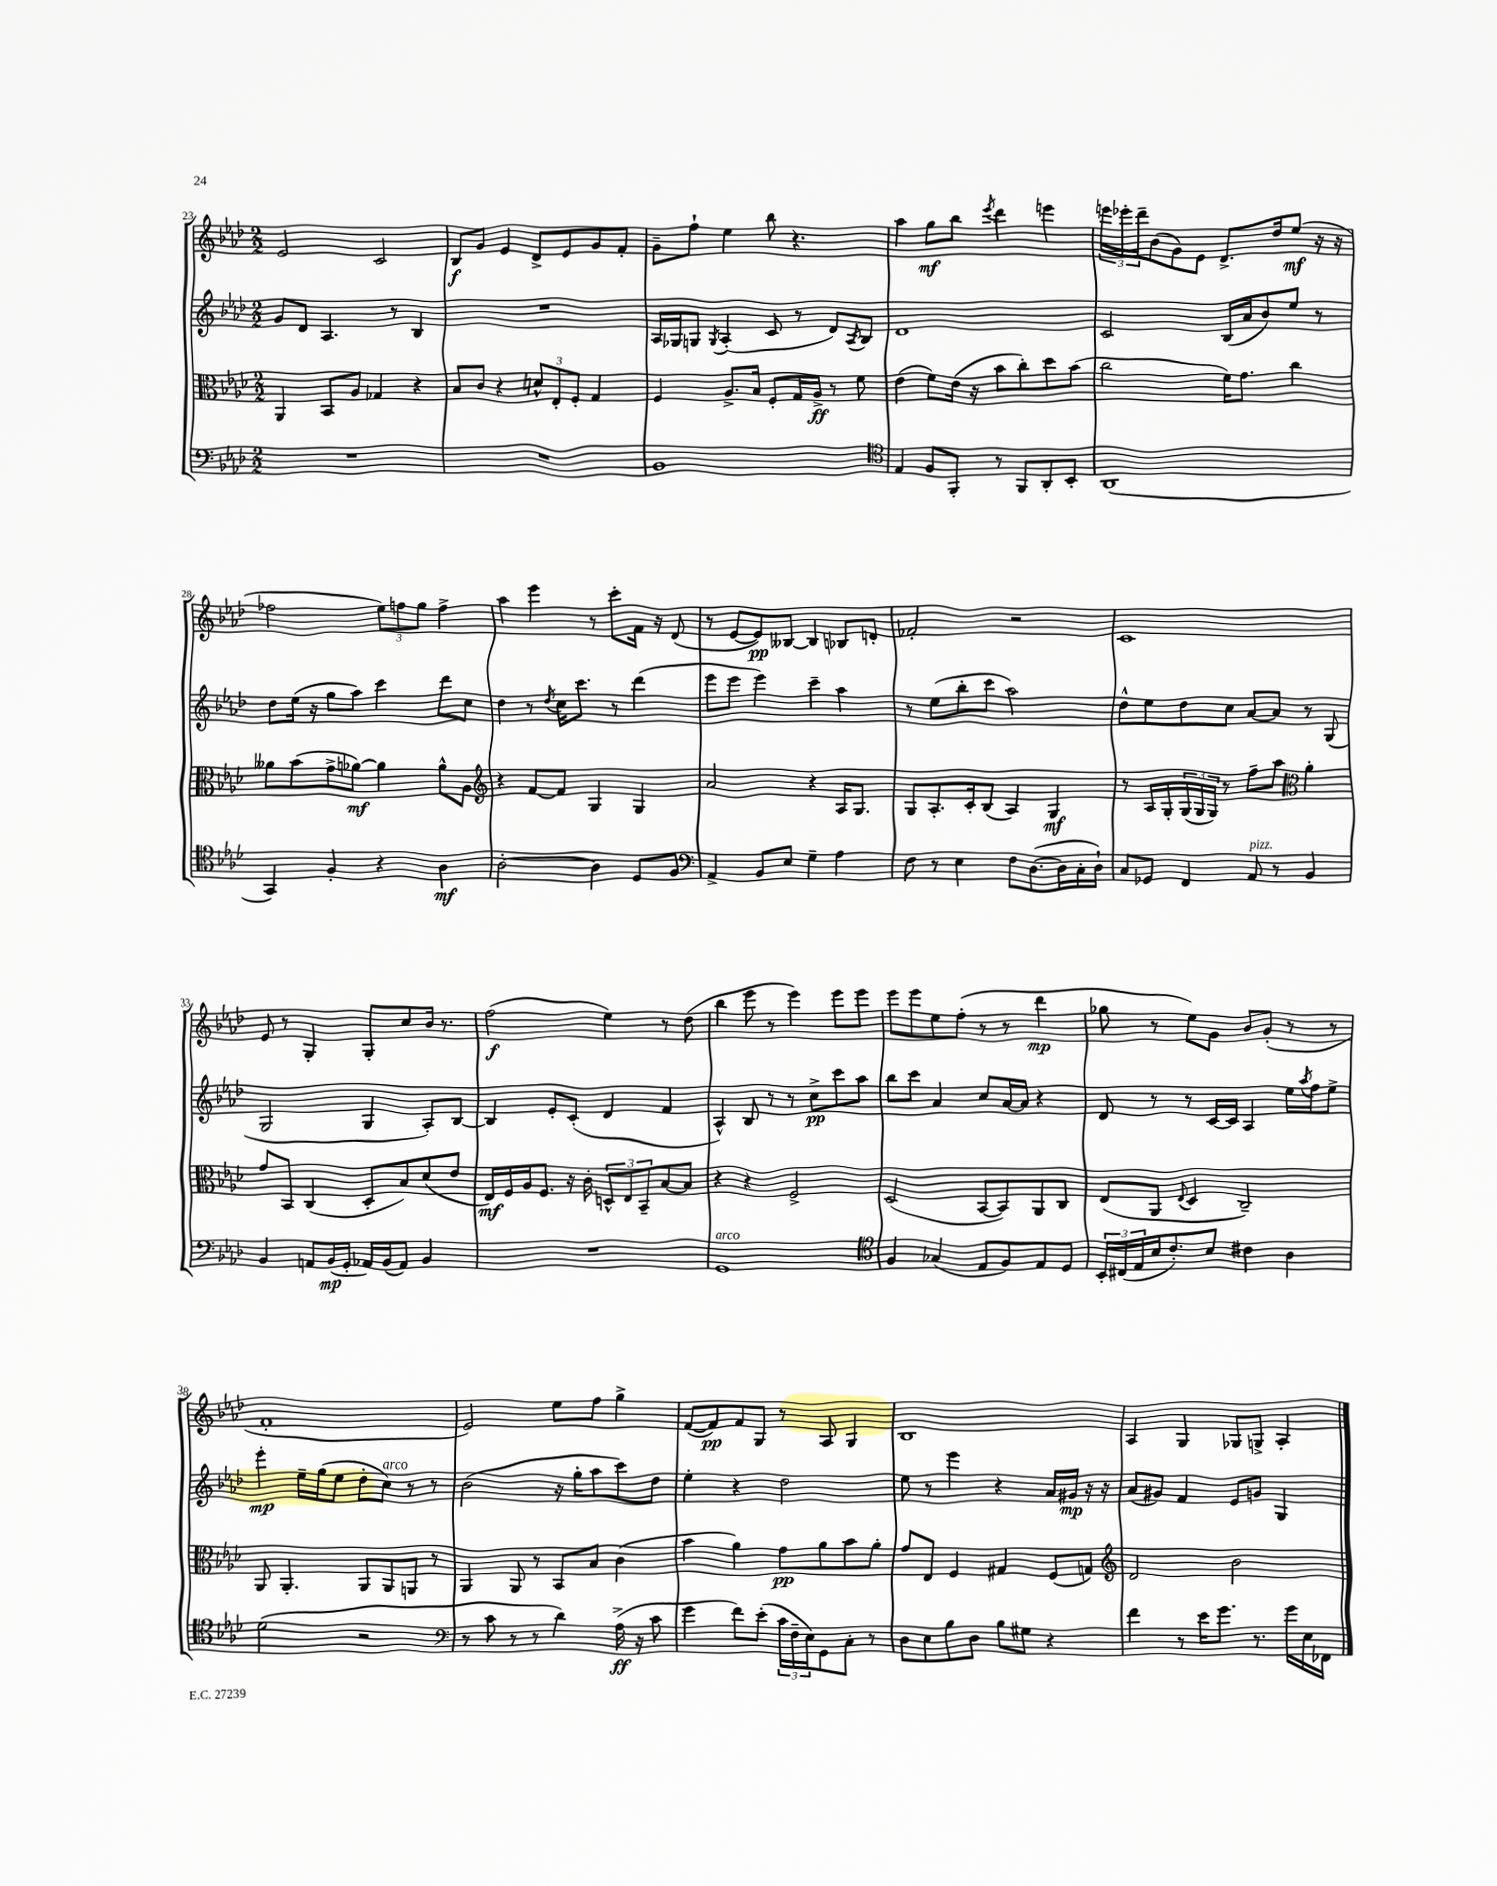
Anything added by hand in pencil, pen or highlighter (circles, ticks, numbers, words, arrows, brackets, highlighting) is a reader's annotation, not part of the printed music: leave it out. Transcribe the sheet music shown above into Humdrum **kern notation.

**kern	**kern	**kern	**kern
*staff4	*staff3	*staff2	*staff1
*clefF4	*clefC3	*clefG2	*clefG2
*k[b-e-a-d-]	*k[b-e-a-d-]	*k[b-e-a-d-]	*k[b-e-a-d-]
*M2/2	*M2/2	*M2/2	*M2/2
1r	4AA-/	8g/L	2e-/
.	.	8d-/J	.
.	8BB-/L	4.A-/	.
.	8A-/J	.	.
.	4G-/	.	2c/
.	.	8r	.
.	4r	4B-/	.
=	=	=	=
1r	8B-/L	1r	8B-/L
.	8c/J	.	8g/J
.	4r	.	4e-/
.	12d^^/L	.	8d-^/L
.	12E-'/	.	.
.	.	.	8e-/
.	12F'/J	.	.
.	4G/	.	8g/
.	.	.	8f'/J
=	=	=	=
1BB-	4F/	16A-/LL	8g~\L
.	.	16G-/J	.
.	.	8G/J	8ff`\J
.	.	8qG/	.
.	8.A-^/L	(4A-'/	4ee-\
.	16B-/Jk	.	.
.	8F'/L	8c/	8bb-\
.	16G/L	8r	4.r
.	16A-^/JJ	.	.
.	8r	8d-/L)	.
.	.	8qA-/	.
.	8f\	8B-/J	.
=	=	=	=
*clefC4	*	*	*
4E-/	(4e-\	1d-	4aa-\
8F/L	8f\L)	.	8gg\L
8FF'/J	(16e-\Jk	.	8bb-\J
.	16r	.	.
.	.	.	8qeee-/
8r	8b-\L	.	4ddd-\
8FF/L	8cc'\)	.	.
8AA-'/	8dd-\	.	4eee\
8BB-'/J	(8b-\J	.	.
=	=	=	=
(1AA-	2cc\	2c/	24eee\LL
.	.	.	24eee-'\
.	.	.	24ddd-~\J
.	.	.	(8b-\
.	.	.	8g\)
.	.	.	8e-\J
.	16f\LK)	(16B-/LL	8.d-^/L
.	8.g\J	16a-/J	.
.	.	8b-/)	.
.	.	.	16dd-/k
.	4cc\	8ee-/J	(8ee-/J
.	.	8r	16r
.	.	.	16r
=	=	=	=
4GG/)	8a--\L	8dd-\L	2ff-\
.	(8b-\	(16ee-\Jk	.
.	.	16r	.
4F'/	8g^\	8gg\L	.
.	[8a-\J)	8aa-\J)	.
4r	4a-\]	4ccc\	12ee-\L)
.	.	.	12ff\
.	.	.	12gg\J
4A-\	8a-^^\L	8ddd-\L	4ff^\
.	8A-\J	8cc\J	.
=	=	=	=
*	*clefG2	*	*
[2A-'\	4r	4dd-\	4aa-\
.	[8f/L	8r	4eee-\
.	.	8qdd-/	.
.	8f/]J	16cc\LK	.
.	.	8.ccc\J	.
4A-\]	4G/	.	8r
.	.	8r	8ccc'\L
8D-/L	4G/	(4ddd-\	16f\Jk
.	.	.	16r
8F/J	.	.	(8d-/
=	=	=	=
*clefF4	*	*	*
4AA-^/	2a-/	8eee-\L	8r
.	.	8eee-\J	[8e-/L
8BB-/L	.	4eee-\)	8e-/])
8E-/J	.	.	[8B--/J
4G~\	4r	4ccc~\	4B--/]
4A-\	16A-/LK	4aa-\	8B-/L
.	8.G/J	.	.
.	.	.	8d'/J
=	=	=	=
8F\	8G/L	8r	2f-'/
8r	8.A-'/	(8ee-\L	.
4E-\	.	8bb-'\	.
.	16c'/k	.	.
.	(8B-/J	8ccc\J	.
8F\L	4A-/)	2aa-\)	2r
([8.D-\	.	.	.
.	4G/	.	.
16D-\]L	.	.	.
16C'\	.	.	.
16D-`\JJ)	.	.	.
=	=	=	=
8C/L	8r	8dd-^^\L	1c
8GG-/J	16A-/LL	8ee-\	.
.	16G'/	.	.
4FF/	(24G/	8dd-\	.
.	24G/	.	.
.	24G/JJ)	.	.
.	8r	8cc\J	.
8AA-/	8ff~\L	[8a-/L	.
8r	8aa-\J	8a-/]J	.
*	*clefC3	*	*
4BB-/	4a-'\	8r	.
.	.	(8G/	.
=	=	=	=
4BB-/	8g/L	2G/	8e-/
.	8BB-/J	.	8r
8AA/L	(4C/	.	4G'/
(16BB-/L	.	.	.
16GG'/JJ	.	.	.
16AA-/LL)	8D-'/L	4G/	8G'/L
(16BB-/J	.	.	.
8AA-/J)	8B-/)	.	8cc/
4BB-/	(8d-/	8A-'/L)	16b-/Jk
.	.	.	8.r
.	8e-/J	[8B-/J	.
=	=	=	=
1r	16E-/LL)	4B-/]	(2ff\
.	16F/	.	.
.	16A-/J	.	.
.	8.F/J	.	.
.	.	8e-'/L	.
.	16r	(8c'/J	.
.	16c'\	.	.
.	12D^^/L	4d-/	4ee-\)
.	12E-/	.	.
.	12BB-~/	.	.
.	[8B-/	4f/	8r
.	8B-/]J	.	(8dd-\
=	=	=	=
1GG	4r	4A-^^/)	4bb-\
.	4r	8B-/	8eee-\
.	.	8r	8r
.	2F^/	8r	4eee-\)
.	.	8cc^\L	.
.	.	8ccc\	8eee-\L
.	.	8aa-\J	8eee-\J
=	=	=	=
*clefC4	*	*	*
4F/	(2D-/	8bb-\L	8eee-\L
.	.	8ccc\J	8eee-\
(4G-/	.	4a-/	8ee-\
.	.	.	(8ff'\J
8E-/L	[8BB-/L	8cc/L	8r
8F/)	8BB-/])	[16a-/L	8r
.	.	16a-/]JJ	.
8E-/	8AA-/	4r	4ddd-\
8D-/J	8C/J	.	.
=	=	=	=
24BB-'/LL	(8E-/L	8d-/	8gg-\
(24C#/	.	.	.
24E-/	.	.	.
16B-/J	8AA-/J	8r	8r
8.c'/)	.	.	.
.	8qqE-/	.	.
.	4D-/	8r	8ee-\L)
8B-/J	.	[16c/LL	8g\J
.	.	16c/]JJ	.
4c#\	2C~/)	4A-/	8b-/L
.	.	.	(8g'/J
4A-\	.	16ee-\LL	8r
.	.	8qaa-/	.
.	.	16ff\J	.
.	.	8ee-^\J	8r
=	=	=	=
(2d-\	8AA-/	4eee-'\	1f'
.	4.AA-'/	.	.
.	.	16ee-~\LL	.
.	.	(16gg\J	.
.	.	8ee-\J	.
2r	8AA-/L	8dd-'\L	.
.	8AA-/	8cc\J)	.
.	8AA/J	8r	.
.	8r	8r	.
=	=	=	=
*clefF4	*	*	*
8r	4AA-/	(2b-\	2e-/)
8c\	.	.	.
8r	8AA-/	.	.
8r	8r	.	.
4d-\)	8BB-/L	16r	8ee-\L
.	.	16gg'\LK	.
.	8B-/J	8aa-\	8ff\J
(16A-^\	(4c\	8ccc\)	4gg^\
16r	.	.	.
8c\	.	8dd-\J	.
=	=	=	=
4g\	4b-\	4ee-'\	([8f/L
.	.	.	8f/])
8f\L)	4a-\)	4r	8f/
(8e-'\J	.	.	8G/J
24c\LL	8g\L	2dd-\	8r
24F~\	.	.	.
24E-\J)	.	.	.
8GG\	8a-\	.	8A-/
8C'\J	8b-\	.	4G/
8r	8a-'\J	.	.
=	=	=	=
8D-\L	8g/L	8ee-\	1B-
8E-\	8E-/J	8r	.
8B-\	4F/	4eee-\	.
8D-\J	.	.	.
8B-\L	4G#/	4r	.
8G#\J	.	.	.
4r	(8F/L	16a-/LL	.
.	.	16g#/JJ	.
.	8G/J)	16r	.
.	.	16r	.
=	=	=	=
*	*clefG2	*	*
4f\	2d-/	(8a-/L	4A-/
.	.	8g#/J)	.
8r	.	4f/	4G/
16e-\LK	.	.	.
8.g\J	.	.	.
.	2b-\	8e-/L	8G-/L
8.r	.	8g/J	8G^/J
.	.	4G/	4A-'/
16g\LL	.	.	.
16E-\	.	.	.
16FF-\JJ	.	.	.
==	==	==	==
*-	*-	*-	*-
